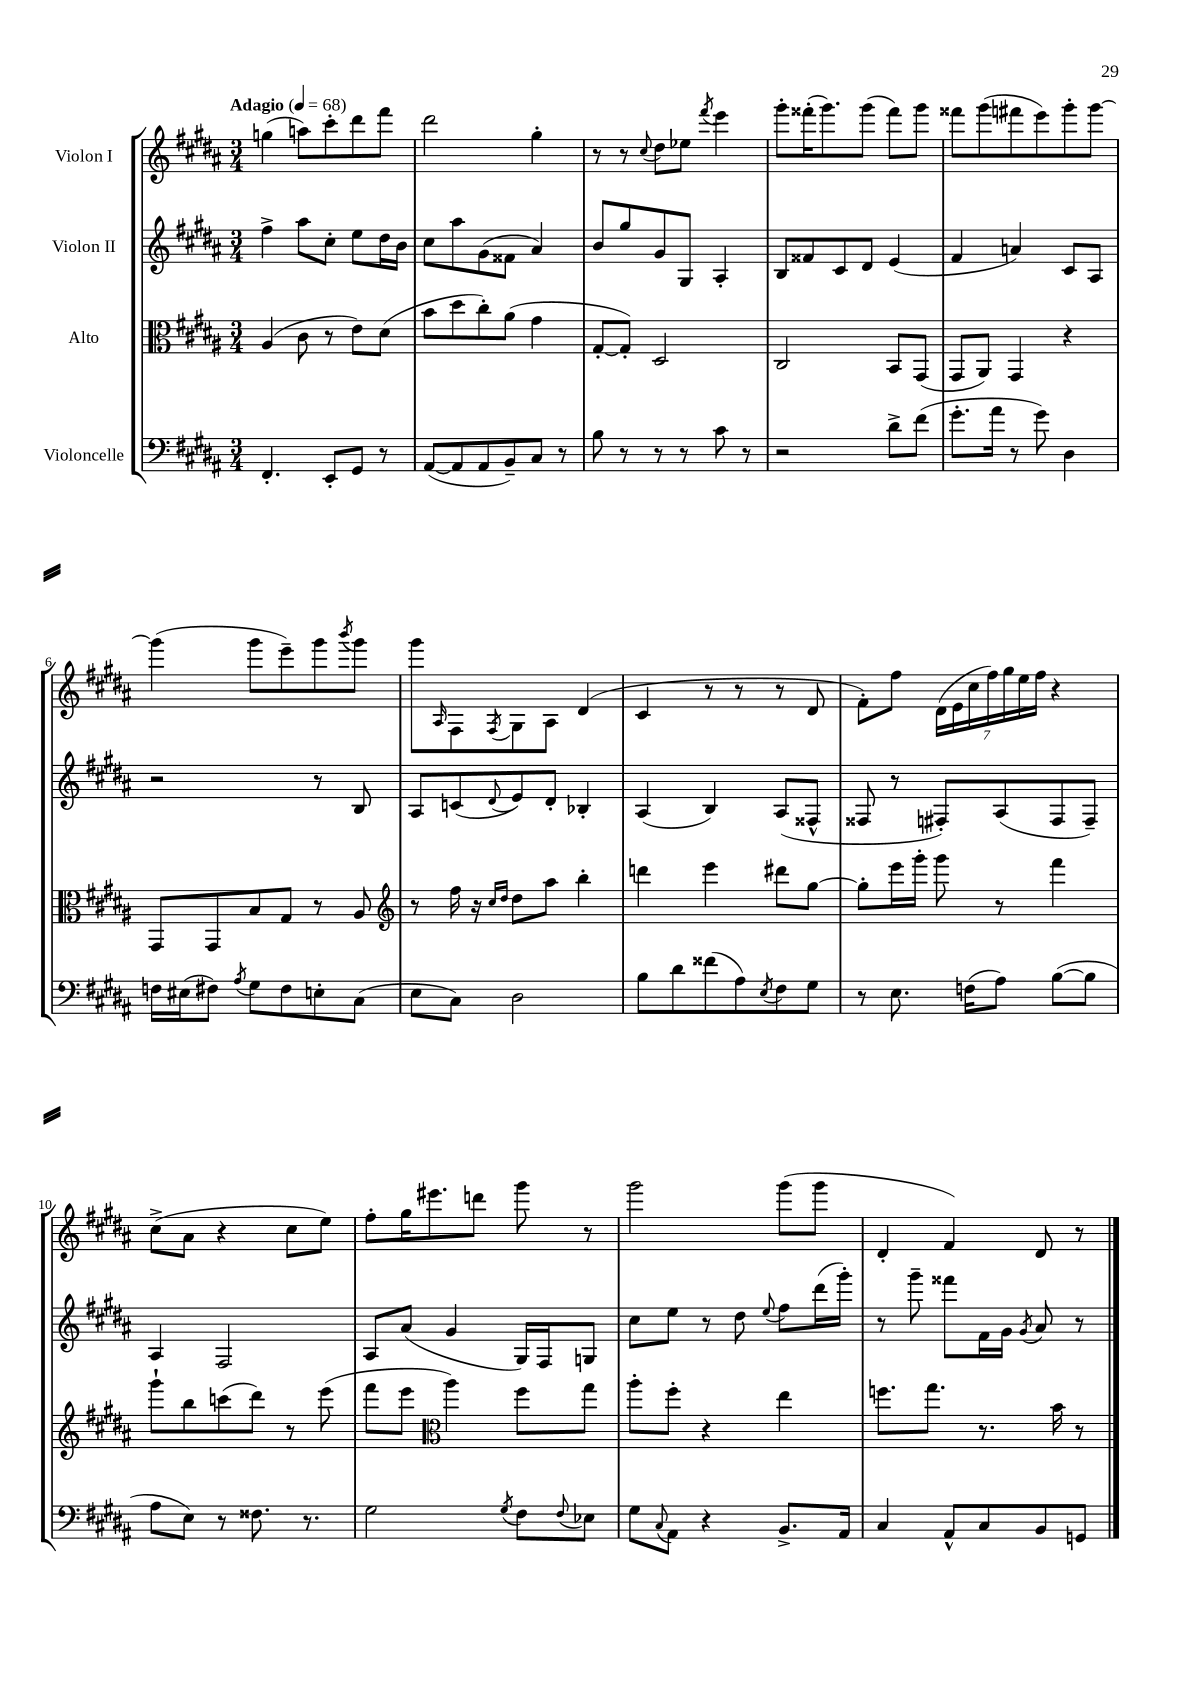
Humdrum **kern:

**kern	**kern	**kern	**kern
*staff4	*staff3	*staff2	*staff1
*clefF4	*clefC3	*clefG2	*clefG2
*k[f#c#g#d#a#]	*k[f#c#g#d#a#]	*k[f#c#g#d#a#]	*k[f#c#g#d#a#]
*M3/4	*M3/4	*M3/4	*M3/4
*MM68	*MM68	*MM68	*MM68
4.FF#'	(4A#	4ff#^	(4gg
.	8c#	8aa#	8aa)
8EE'	8r	8cc#'	8ccc#'
8GG#	8e)	8ee	8ddd#
8r	(8d#	16dd#	8fff#
.	.	16b	.
=	=	=	=
([8AA#	8b	8cc#	2ddd#
8AA#]	8dd#	8aa#	.
8AA#	8cc#')	(8g#	.
8BB~)	(8a#	8f##	.
8C#	4g#	4a#)	4gg#'
8r	.	.	.
=	=	=	=
8B	[8G#'	8b	8r
8r	8G#'])	8gg#	8r
.	.	.	8qqcc#
8r	2D#	8g#	8dd#
8r	.	8G#	8ee-
.	.	.	8qfff#
8c#	.	4A#'	4eee
8r	.	.	.
=	=	=	=
2r	2C#	8B	8ggg#'
.	.	8f##	(16fff##'
.	.	.	8.ggg#)
.	.	8c#	.
.	.	8d#	(8ggg#
8d#^	8BB	(4e	8fff##)
(8f#	(8GG#	.	8ggg#
=	=	=	=
8.g#'	8GG#	4f#	8fff##
.	8AA#)	.	(8ggg#
16a#	.	.	.
8r	4GG#	4a)	8fff#
8g#)	.	.	8eee)
4D#	4r	8c#	8ggg#'
.	.	8A#	[8ggg#
=	=	=	=
16F	8GG#	2r	(4ggg#]
(16E#	.	.	.
8F#)	8GG#	.	.
8qA#	.	.	.
8G#	8B	.	8ggg#
8F#	8G#	.	8eee~)
8E'	8r	8r	8ggg#
.	.	.	8qbbb
(8C#	8A#	8B	8ggg#
=	=	=	=
*	*clefG2	*	*
8E	8r	8A#	8ggg#
.	.	.	16qqA#
8C#)	16ff#	(8c	8F#
.	16r	.	.
.	16qqcc#	.	.
.	16qqdd#	8qqd#	8qF#
2D#	8dd#	8e)	8G#
.	8aa#	8d#'	8A#
.	4bb'	4B-'	(4d#
=	=	=	=
8B	4ddd	(4A#	4c#
8d#	.	.	.
(8f##	4eee	4B)	8r
8A#)	.	.	8r
8qE	.	.	.
8F#	8ddd#	(8A#	8r
8G#	[8gg#	8F##^^	8d#
=	=	=	=
8r	8gg#']	8F##	8f#')
8.E	16eee	8r	8ff#
.	16ggg#'	.	.
.	8ggg#	8F#')	(28d#
.	.	.	28e
(16F	.	.	.
.	.	.	28cc#
.	.	.	28ff#)
8A#)	8r	(8A#	.
.	.	.	28gg#
.	.	.	28ee
.	.	.	28ff#
([8B	4fff#	8F#	4r
8B]	.	8F#~)	.
=	=	=	=
8A#	8ggg#`	4A#	(8cc#^
8E)	8bb	.	8a#
8r	(8ccc	2F#	4r
8.F##	8ddd#)	.	.
.	8r	.	8cc#
8.r	.	.	.
.	(8eee	.	8ee)
=	=	=	=
2G#	8fff#	8A#	8ff#'
.	8eee	(8a#	16gg#
.	.	.	8.eee#
*	*clefC3	*	*
.	4aa#)	4g#	.
.	.	.	8ddd
8qG#	.	.	.
8F#	8ff#	16G#)	8ggg#
.	.	16F#	.
8qqF#	.	.	.
8E-	8gg#	8G	8r
=	=	=	=
8G#	8aa#'	8cc#	2ggg#
8qqC#	.	.	.
8AA#	8ff#'	8ee	.
4r	4r	8r	.
.	.	8dd#	.
.	.	8qqee	.
8.BB^	4ee	8ff#	(8ggg#
.	.	(16ddd#	8ggg#
16AA#	.	16ggg#')	.
=	=	=	=
4C#	8.ff	8r	4d#'
.	.	8ggg#~	.
.	8.gg#	.	.
8AA#^^	.	8fff##	4f#)
8C#	8.r	16f#	.
.	.	16g#	.
.	.	8qg#	.
8BB	.	8a#	8d#
.	16b	.	.
8GG	8r	8r	8r
==	==	==	==
*-	*-	*-	*-
